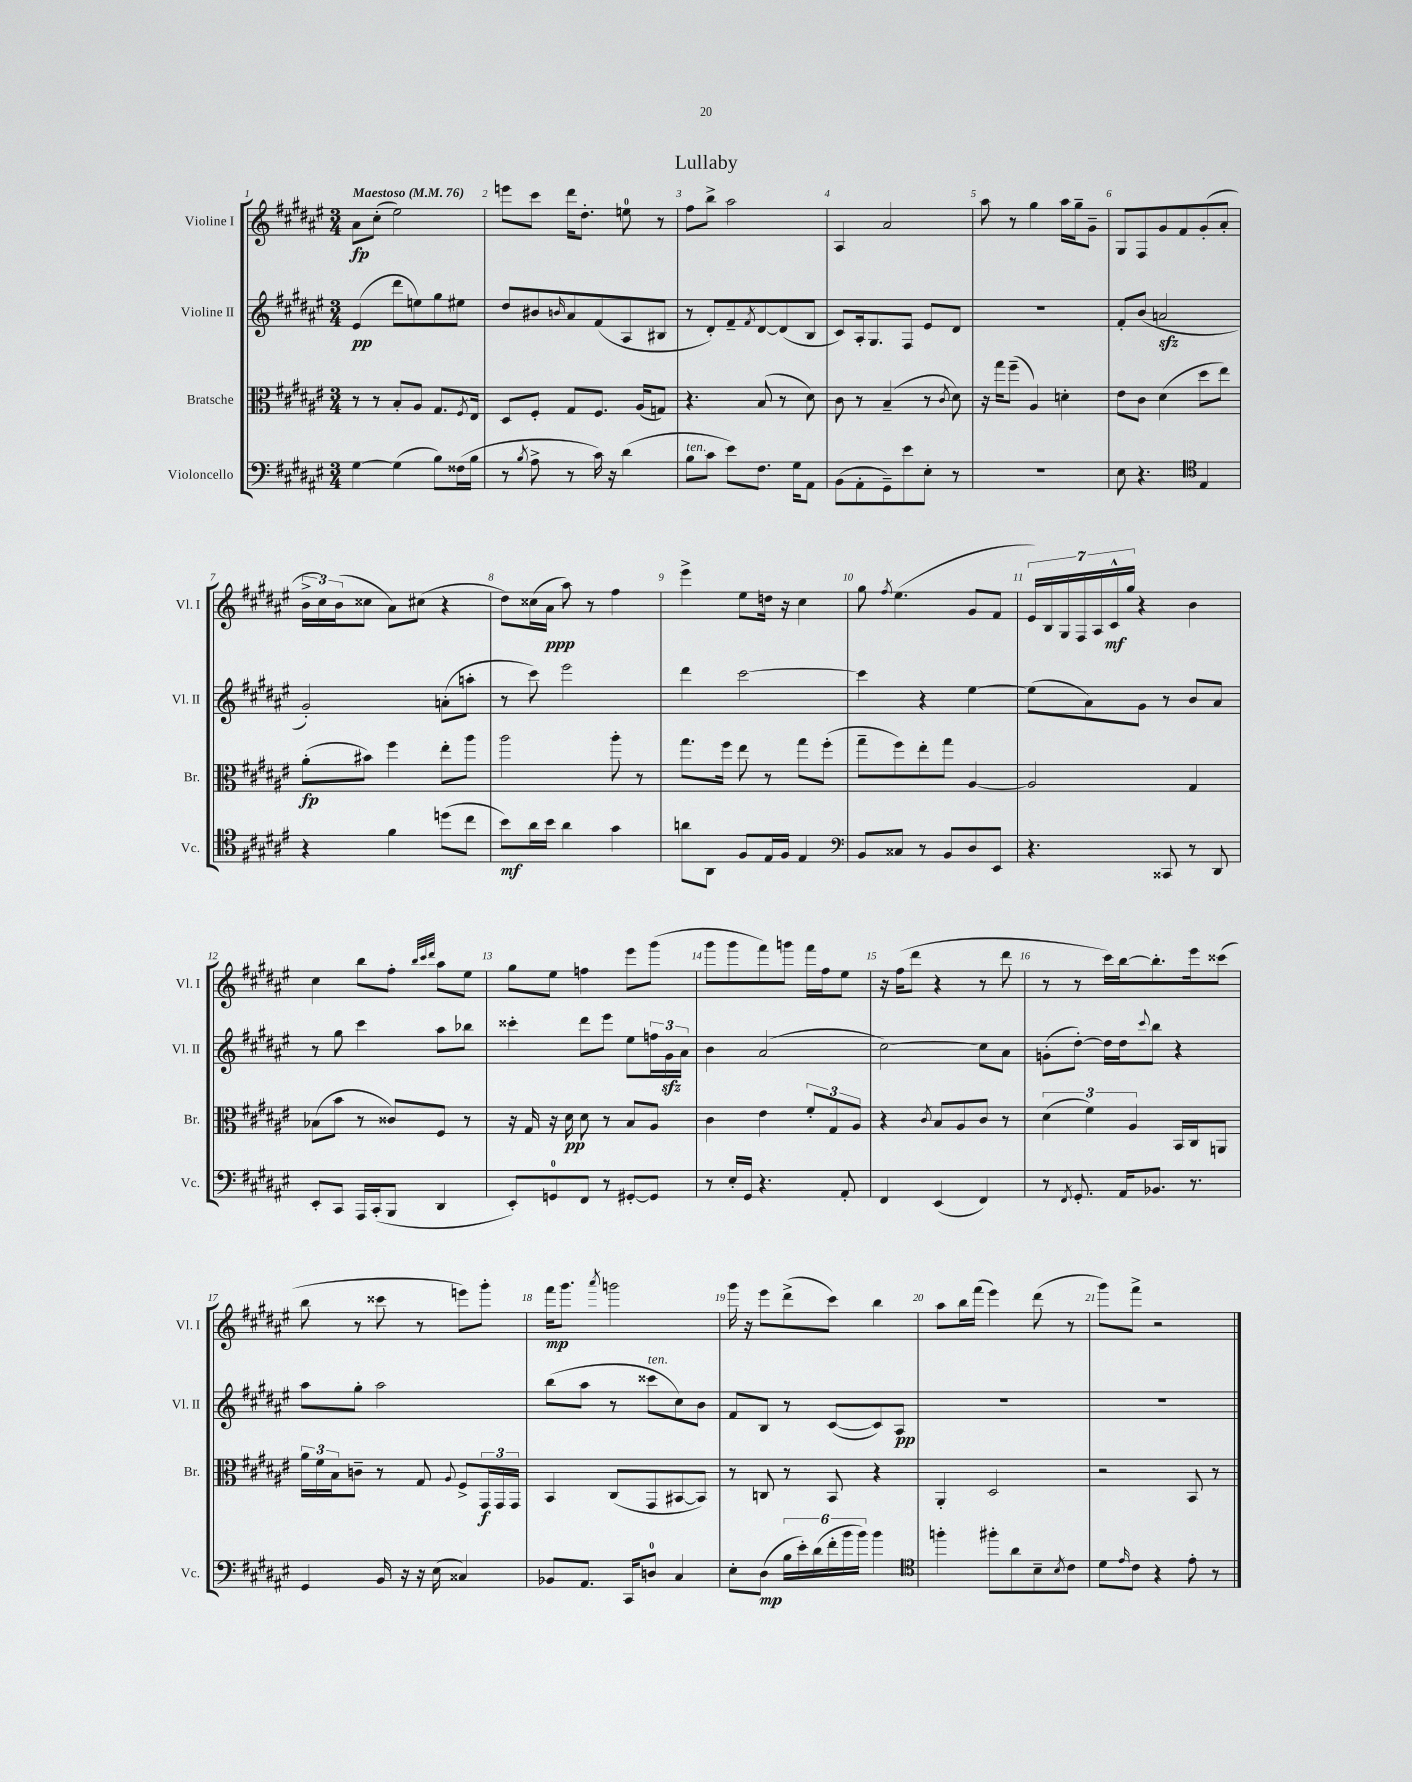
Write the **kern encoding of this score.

**kern	**dynam	**kern	**dynam	**kern	**dynam	**kern	**dynam
*part4	*part4	*part3	*part3	*part2	*part2	*part1	*part1
*staff4	*staff4	*staff3	*staff3	*staff2	*staff2	*staff1	*staff1
*I"Violoncello	*	*I"Bratsche	*	*I"Violine II	*	*I"Violine I	*
*I'Vc.	*	*I'Br.	*	*I'Vl. II	*	*I'Vl. I	*
*clefF4	*	*clefC3	*	*clefG2	*	*clefG2	*
*k[f#c#g#d#a#e#]	*	*k[f#c#g#d#a#e#]	*	*k[f#c#g#d#a#e#]	*	*k[f#c#g#d#a#e#]	*
*M3/4	*	*M3/4	*	*M3/4	*	*M3/4	*
*MM76	*	*MM76	*	*MM76	*	*MM76	*
=1	=1	=1	=1	=1	=1	=1	=1
!	!	!	!	!	!	!LO:TX:a:B:t=Maestoso	!
[4G#\	.	8r	.	(4e#/	pp	8a#\L	fp
.	.	8r	.	.	.	(8cc#'\J	.
(4G#\]	.	8B'/L	.	8ddd#\L	.	2ee#\)	.
.	.	8A#/J	.	8een\)	.	.	.
8B\L)	.	8.G#/L	.	8gg#\	.	.	.
(16F##X\L	.	.	.	8ee#X\J	.	.	.
.	.	8qF#/	.	.	.	.	.
16B\JJ	.	16E#/Jk	.	.	.	.	.
=2	=2	=2	=2	=2	=2	=2	=2
8r	.	8D#/L	.	8dd#/L	.	8eeen\L	.
8qB/	.	.	.	.	.	.	.
8A#^\	.	8F#'/J	.	8b#X/	.	8ccc#\J	.
.	.	.	.	16qqbn/	.	.	.
8r	.	8G#/L	.	8a#/	.	16ddd#\KL	.
.	.	.	.	.	.	8.dd#'\J	.
16c#\)	.	8.F#/J	.	(8f#/	.	.	.
16r	.	.	.	.	.	.	.
(4d#\	.	.	.	8A#/	.	8een\	.
.	.	(16A#/KL	.	.	.	.	.
.	.	8Gn/J)	.	8B#X/J	.	8r	.
=3	=3	=3	=3	=3	=3	=3	=3
!LO:TX:a:i:t=ten.	!	!	!	!	!	!	!
8B\L	.	4.r	.	8r	.	8ff#\L	.
8c#\J	.	.	.	8d#'/L)	.	8bb^\J	.
8e#\L)	.	.	.	8f#~/	.	2aa#\	.
.	.	.	.	8qf#/	.	.	.
8.F#\J	.	(8B/	.	[8d#/	.	.	.
.	.	8r	.	(8d#/]	.	.	.
16G#\KL	.	.	.	.	.	.	.
8AA#\J	.	8d#\)	.	8B/J	.	.	.
=4	=4	=4	=4	=4	=4	=4	=4
(8BB\L	.	8c#\	.	8c#/L)	.	4A#/	.
8AA#'\	.	8r	.	16A#'/k	.	.	.
.	.	.	.	8.G#/	.	.	.
8GG#~\)	.	(4B~/	.	.	.	2a#/	.
8e#\	.	.	.	8F#/J	.	.	.
8E#'\J	.	8r	.	8e#/L	.	.	.
.	.	8qc#/	.	.	.	.	.
8r	.	8d#\)	.	8d#/J	.	.	.
=5	=5	=5	=5	=5	=5	=5	=5
2.r	.	16r	.	2.r	.	8aa#\	.
.	.	16gg#\KL	.	.	.	.	.
.	.	(8ff#~\J	.	.	.	8r	.
.	.	4A#/)	.	.	.	4gg#\	.
.	.	4dn'\	.	.	.	16aa#\LL	.
.	.	.	.	.	.	16gg#~\J	.
.	.	.	.	.	.	8g#~\J	.
=6	=6	=6	=6	=6	=6	=6	=6
8E#\	.	8e#\L	.	8f#'/L	.	8G#/L	.
4.r	.	8c#\J	.	(8b/J	.	8F#/	.
.	.	(4d#\	.	2anzz/	.	8g#/	.
.	.	.	.	.	.	8f#/	.
*clefC4	*	*	*	*	*	*	*
4E#/	.	8dd#\L	.	.	.	(8g#'/	.
.	.	8ee#\J)	.	.	.	8a#'/J	.
!!LO:LB:g=z
=7	=7	=7	=7	=7	=7	=7	=7
4r	.	(8a#'\L	fp	2g#'/)	.	24b^\LL	.
.	.	.	.	.	.	24cc#\)	.
.	.	.	.	.	.	(24b\J	.
.	.	8b#X\J)	.	.	.	8cc##X\J	.
4f#\	.	4ff#\	.	.	.	8a#\L)	.
.	.	.	.	.	.	(8cc#X\J	.
(8ddn\L	.	8ee#'\L	.	(8an'\L	.	4r	.
8cc#\J	.	8aa#\J	.	8aan'\J	.	.	.
=8	=8	=8	=8	=8	=8	=8	=8
8b\L)	mf	2aa#\	.	8r	.	8dd#\L)	.
16a#\L	.	.	.	8ccc#\)	.	(16cc##X\L	.
16b\JJ	.	.	.	.	.	16a#\JJ	ppp
4a#\	.	.	.	2eee#\	.	8aa#\)	.
.	.	.	.	.	.	8r	.
4g#\	.	8aa#'\	.	.	.	4ff#\	.
.	.	8r	.	.	.	.	.
=9	=9	=9	=9	=9	=9	=9	=9
8an\L	.	8.gg#\L	.	4ddd#\	.	4eee#^\	.
8AA#\J	.	.	.	.	.	.	.
.	.	16ff#\Jk	.	.	.	.	.
8F#/L	.	8ee#\	.	[2ccc#\	.	8ee#\L	.
16E#/L	.	8r	.	.	.	16ddn\Jk	.
16F#/JJ	.	.	.	.	.	16r	.
4E#/	.	8gg#\L	.	.	.	4cc#\	.
.	.	(8ff#'\J	.	.	.	.	.
=10	=10	=10	=10	=10	=10	=10	=10
*clefF4	*	*	*	*	*	*	*
8BB/L	.	8gg#~\L	.	4ccc#\]	.	8gg#\	.
.	.	.	.	.	.	8qff#/	.
8C##X/J	.	8ff#\)	.	.	.	(4.ee#\	.
8r	.	8ee#'\	.	4r	.	.	.
8BB/L	.	8gg#\J	.	.	.	.	.
8D#/	.	[4A#/	.	[4ee#\	.	8g#/L	.
8EE#/J	.	.	.	.	.	8f#/J	.
=11	=11	=11	=11	=11	=11	=11	=11
4.r	.	2A#/]	.	(8ee#\L]	.	28e#/LL)	.
.	.	.	.	.	.	28B/	.
.	.	.	.	.	.	28G#/	.
.	.	.	.	.	.	28F#/	.
.	.	.	.	8a#\)	.	.	.
.	.	.	.	.	.	28A#/	.
.	.	.	.	.	.	28c#^^/	mf
.	.	.	.	.	.	28gg#/JJ	.
.	.	.	.	8g#\J	.	4r	.
8CC##X/	.	.	.	8r	.	.	.
8r	.	4G#/	.	8b/L	.	4b\	.
8DD#/	.	.	.	8a#/J	.	.	.
!!LO:LB:g=z
=12	=12	=12	=12	=12	=12	=12	=12
8EE#'/L	.	(8B-X\L	.	8r	.	4cc#\	.
8CC#/J	.	8b\J	.	8gg#\	.	.	.
16AAA#/LL	.	8r	.	4ccc#\	.	8bb\L	.
(16CC#'/J	.	.	.	.	.	.	.
8BBB/J	.	8c##X/L)	.	.	.	8ff#'\J	.
.	.	.	.	.	.	32qqbb/LLL	.
.	.	.	.	.	.	32qqccc#/	.
.	.	.	.	.	.	32qqddd#/JJJ	.
4DD#/	.	8F#/J	.	8aa#\L	.	8aa#\L	.
.	.	8r	.	8bb-X\J	.	8ee#\J	.
=13	=13	=13	=13	=13	=13	=13	=13
8EE#'/L)	.	16r	.	4ccc##X'\	.	8gg#\L	.
.	.	16G#/	.	.	.	.	.
8GGn/	.	16r	.	.	.	8ee#\J	.
.	.	16d#\	pp	.	.	.	.
8FF#/J	.	8d#\	.	8ddd#\L	.	4ffn\	.
8r	.	8r	.	8eee#\J	.	.	.
[8GG#X'/L	.	8B/L	.	8ee#\L	.	8eee#\L	.
8GG#/J]	.	8A#/J	.	24ffn\L	.	(8ggg#\J	.
.	.	.	.	24g#zz\	.	.	.
.	.	.	.	24a#\JJ	.	.	.
=14	=14	=14	=14	=14	=14	=14	=14
8r	.	4c#\	.	4b\	.	8ggg#\L	.
16E#'/LL	.	.	.	.	.	8ggg#\	.
16GG#/JJ	.	.	.	.	.	.	.
4.r	.	4e#\	.	(2a#/	.	8fff#\)	.
.	.	.	.	.	.	8gggn\J	.
.	.	12f#'/L	.	.	.	16fff#\LL	.
.	.	.	.	.	.	16ff#\J	.
.	.	12G#/	.	.	.	.	.
8AA#'/	.	.	.	.	.	8ee#\J	.
.	.	12A#/J	.	.	.	.	.
=15	=15	=15	=15	=15	=15	=15	=15
4FF#/	.	4r	.	[2cc#\)	.	16r	.
.	.	.	.	.	.	(16ff#\KL	.
.	.	.	.	.	.	8ddd#\J	.
.	.	8qc#/	.	.	.	.	.
(4EE#/	.	8B/L	.	.	.	4r	.
.	.	8A#/	.	.	.	.	.
4FF#/)	.	8c#/J	.	8cc#\L]	.	8r	.
.	.	8r	.	8a#\J	.	8ddd#\	.
=16	=16	=16	=16	=16	=16	=16	=16
8r	.	(6d#\	.	(8gn'\L	.	8r	.
8qFF#/	.	.	.	.	.	.	.
8.GG#'/	.	.	.	[8dd#'\J)	.	8r	.
.	.	6f#\)	.	.	.	.	.
.	.	.	.	16dd#\LL]	.	16ccc#\LL)	.
16AA#/KL	.	.	.	16dd#\J	.	[16bb\J	.
.	.	6A#/	.	.	.	.	.
.	.	.	.	8qqccc#/	.	.	.
8.BB-X/J	.	.	.	8bb\J	.	8.bb'\]	.
.	.	16BB/LL	.	4r	.	.	.
8.r	.	16C#/J	.	.	.	16eee#\k	.
.	.	8AAn/J	.	.	.	(8ccc##X\J	.
!!LO:LB:g=z
=17	=17	=17	=17	=17	=17	=17	=17
4GG#/	.	24a#\LL	.	8aa#\L	.	8bb\	.
.	.	24f#\	.	.	.	.	.
.	.	24B\J	.	.	.	.	.
.	.	8cn~\J	.	8gg#'\J	.	8r	.
16BB/	.	8r	.	2aa#\	.	8ccc##X\	.
16r	.	.	.	.	.	.	.
16r	.	8G#/	.	.	.	8r	.
(16E#\	.	.	.	.	.	.	.
.	.	8qqA#/	.	.	.	.	.
4C##X/)	.	8F#^/L	.	.	.	8eeen\L)	.
.	.	24GG#/L	f	.	.	8ggg#'\J	.
.	.	24GG#/	.	.	.	.	.
.	.	24GG#/JJ	.	.	.	.	.
=18	=18	=18	=18	=18	=18	=18	=18
8BB-X/L	.	4BB/	.	(8bb\L	.	16fff#\KL	mp
.	.	.	.	.	.	8.ggg#\J	.
8.AA#/J	.	.	.	8aa#\J	.	.	.
.	.	.	.	.	.	8qaaa#/	.
.	.	(8C#/L	.	8r	.	2gggn\	.
16CC#/KL	.	.	.	.	.	.	.
!	!	!	!	!LO:TX:a:i:t=ten.	!	!	!
8Dn/J	.	8GG#/	.	8ccc##X\L	.	.	.
4C#/	.	[8BB#X/	.	8cc#\)	.	.	.
.	.	8BB#/J])	.	8b\J	.	.	.
=19	=19	=19	=19	=19	=19	=19	=19
8E#'\L	.	8r	.	8f#/L	.	16ggg#\	.
.	.	.	.	.	.	16r	.
(8D#\J	mp	8Cn/	.	8B/J	.	8eee#\L	.
24B\LL	.	8r	.	8r	.	(8ddd#^\	.
24e#'\)	.	.	.	.	.	.	.
(24d#\	.	.	.	.	.	.	.
24f#'\	.	8BB/	.	([8c#/L	.	8ccc#\J)	.
24b\	.	.	.	.	.	.	.
24b\JJ)	.	.	.	.	.	.	.
4b\	.	4r	.	8c#/])	.	4bb\	.
.	.	.	.	8A#/J	pp	.	.
=20	=20	=20	=20	=20	=20	=20	=20
*clefC4	*	*	*	*	*	*	*
4ffn'\	.	4AA#'/	.	2.r	.	8aa#\L	.
.	.	.	.	.	.	16bb\L	.
.	.	.	.	.	.	(16fff#\JJ	.
8ff#X'\L	.	2D#/	.	.	.	4eee#\)	.
8a#\	.	.	.	.	.	.	.
8B~\	.	.	.	.	.	(8ddd#\	.
8qB/	.	.	.	.	.	.	.
8c#\J	.	.	.	.	.	8r	.
=21	=21	=21	=21	=21	=21	=21	=21
8d#\L	.	2r	.	2.r	.	8ggg#\L)	.
16qqe#/	.	.	.	.	.	.	.
8c#\J	.	.	.	.	.	8fff#^\J	.
4r	.	.	.	.	.	2r	.
8e#'\	.	8BB/	.	.	.	.	.
8r	.	8r	.	.	.	.	.
==	==	==	==	==	==	==	==
*-	*-	*-	*-	*-	*-	*-	*-
